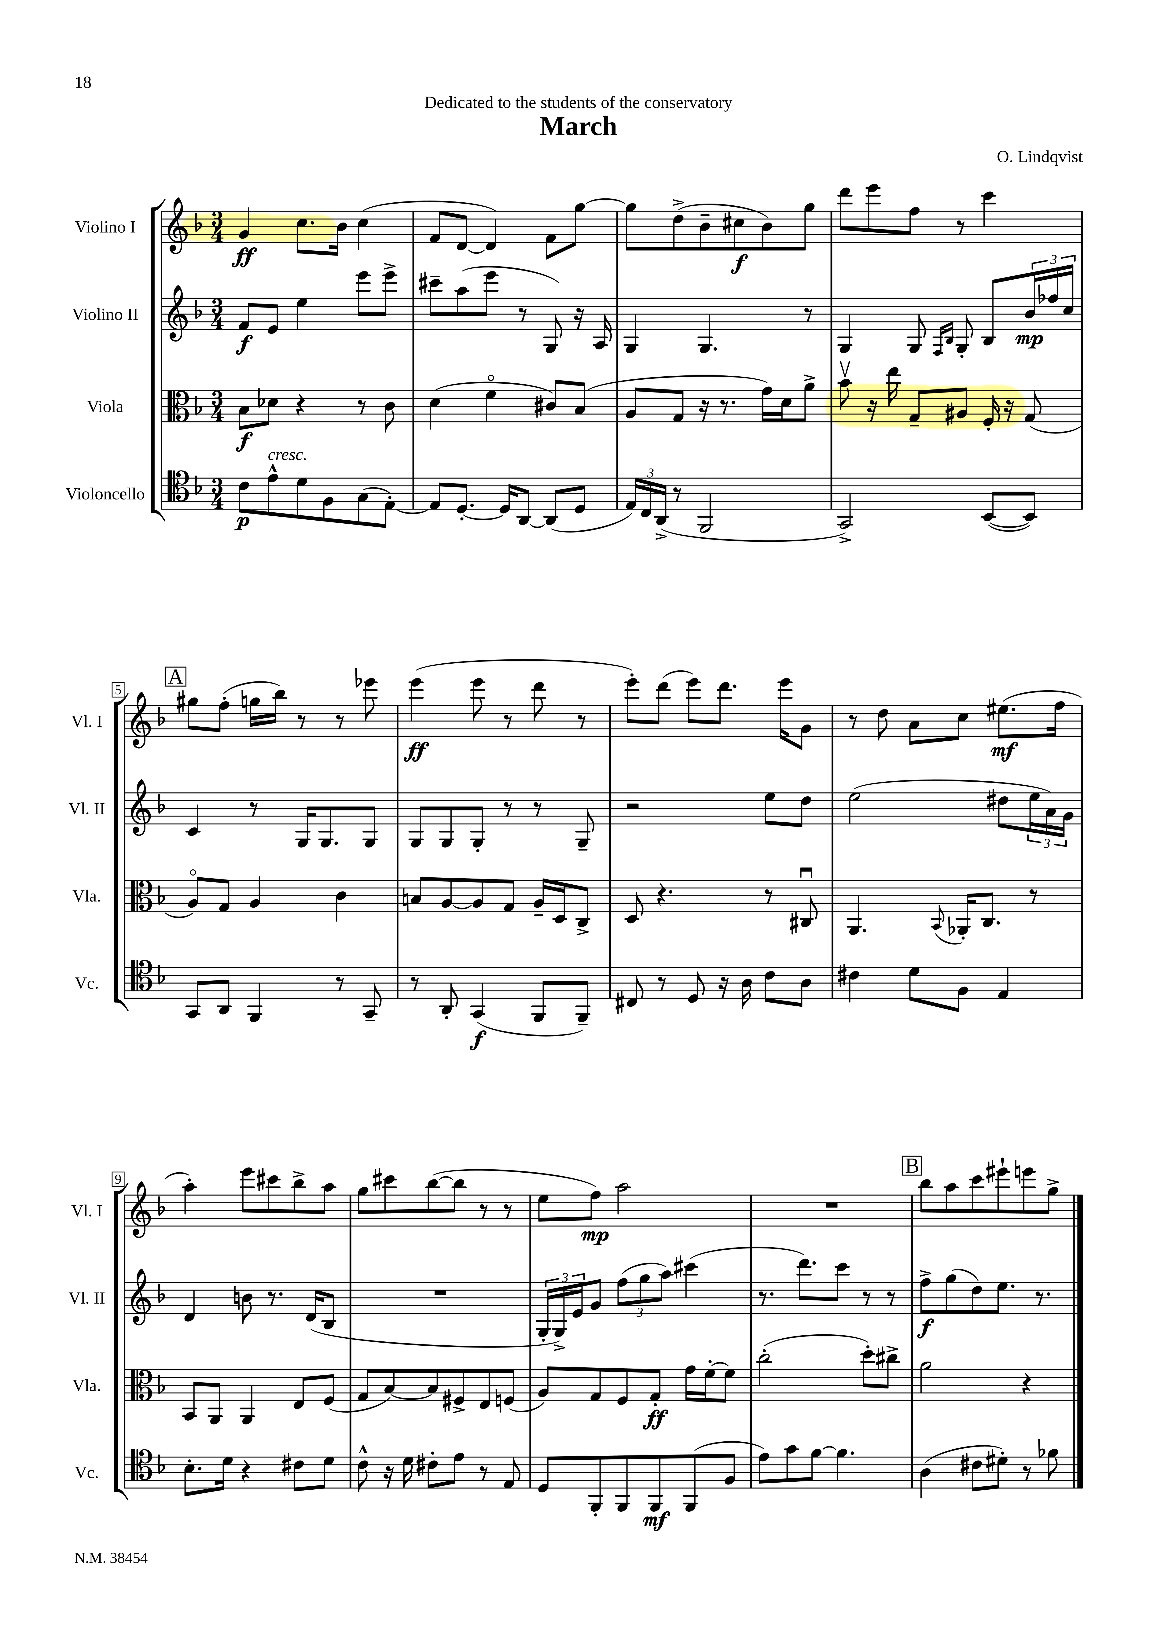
\header { title = "March" composer = "O. Lindqvist" dedication = "Dedicated to the students of the conservatory" }
<<
\new StaffGroup <<
\new Staff = "s0" \with { instrumentName = "Violino I" shortInstrumentName = "Vl. I" } {
    \clef treble \key f \major \numericTimeSignature \time 3/4
    g'4\ff c''8. bes'16 c''4( |
    f'8 d'8~ d'4) f'8 g''8~ |
    g''8 d''8->( bes'8-- cis''8\f bes'8) g''8 |
    d'''8 e'''8 f''8 r8 c'''4 |
    \mark \markup { \box "A" } gis''8 f''8-.( g''16 bes''16) r8 r8 ees'''8 |
    e'''4\ff( e'''8 r8 d'''8 r8 |
    e'''8-.) d'''8( e'''8) d'''8. e'''16 g'8 |
    r8 d''8 a'8 c''8 eis''8.\mf( f''16 |
    a''4-.) e'''8 cis'''8 bes''8-> a''8 |
    g''8 cis'''8 bes''8~( bes''8 r8 r8 |
    e''8 f''8\mp) a''2 |
    R2. |
    \mark \markup { \box "B" } bes''8 a''8 c'''8 eis'''8-! e'''8 g''8-> \bar "|." |
}
\new Staff = "s1" \with { instrumentName = "Violino II" shortInstrumentName = "Vl. II" } {
    \clef treble \key f \major \numericTimeSignature \time 3/4
    f'8\f e'8 e''4 e'''8 e'''8-> |
    cis'''8-- a''8( e'''8 r8 g8) r16 a16 |
    g4 g4. r8 |
    g4 g8 \grace { f16 bes16 } g8-. bes8 \tuplet 3/2 { bes'16\mp fes''16 c''16 } |
    \mark \markup { \box "A" } c'4 r8 g16 g8. g8 |
    g8 g8 g8-. r8 r8 g8-- |
    r2 e''8 d''8 |
    e''2( dis''8 \tuplet 3/2 { e''16 a'16) g'16 } |
    d'4 b'8 r8. d'16( bes8 |
    R2. |
    \tuplet 3/2 { g16-. g16->) e'16 } g'8 \tuplet 3/2 { f''8( g''8 a''8) } cis'''4( |
    r8. d'''8.) c'''8 r8 r8 |
    \mark \markup { \box "B" } f''8->\f g''8( d''8) e''8. r8. \bar "|." |
}
\new Staff = "s2" \with { instrumentName = "Viola" shortInstrumentName = "Vla." } {
    \clef alto \key f \major \numericTimeSignature \time 3/4
    bes8\f des'8 r4 r8 c'8 |
    d'4( f'4\flageolet cis'8) bes8( |
    a8 g8 r16 r8. g'16) d'16 a'8-> |
    bes'8\upbow r16 e''16 g8-- ais8 f16-. r16 g8( |
    \mark \markup { \box "A" } a8\flageolet) g8 a4 c'4 |
    b8 a8~ a8 g8 a16-- d16 c8-> |
    d8 r4. r8 cis8\downbow |
    a,4. \appoggiatura { bes,8 } aes,16-. c8. r8 |
    bes,8 a,8 a,4 e8 f8( |
    g8 bes8~) bes8 fis8-> e8 f8( |
    a8) g8 f8 g8-.\ff g'16 f'16~-. f'8 |
    c''2-.( d''8-.) cis''8-> |
    \mark \markup { \box "B" } a'2 r4 \bar "|." |
}
\new Staff = "s3" \with { instrumentName = "Violoncello" shortInstrumentName = "Vc." } {
    \clef tenor \key f \major \numericTimeSignature \time 3/4
    c'8\p e'8-^^\markup { \italic "cresc." } d'8 f8 g8( e8~-.) |
    e8 d8.~-. d16 a,8~ a,8( d8 |
    \tuplet 3/2 { e16) c16 a,16->( } r8 f,2 |
    g,2->) bes,8~( bes,8) |
    \mark \markup { \box "A" } g,8 a,8 f,4 r8 g,8-- |
    r8 a,8-. g,4\f( f,8 f,8--) |
    cis8 r8 d8 r16 a16 c'8 a8 |
    cis'4 d'8 f8 e4 |
    bes8.-. d'16 r4 cis'8 d'8 |
    c'8-^ r16 d'16 cis'8-. e'8 r8 e8 |
    d8 f,8-. f,8 f,8\mf f,8( f8 |
    e'8) g'8 f'8~ f'4. |
    \mark \markup { \box "B" } a4( cis'8 dis'8-.) r8 fes'8 \bar "|." |
}
>>
>>
\layout { \context { \Score \override BarNumber.stencil = #(make-stencil-boxer 0.1 0.3 ly:text-interface::print) } }
